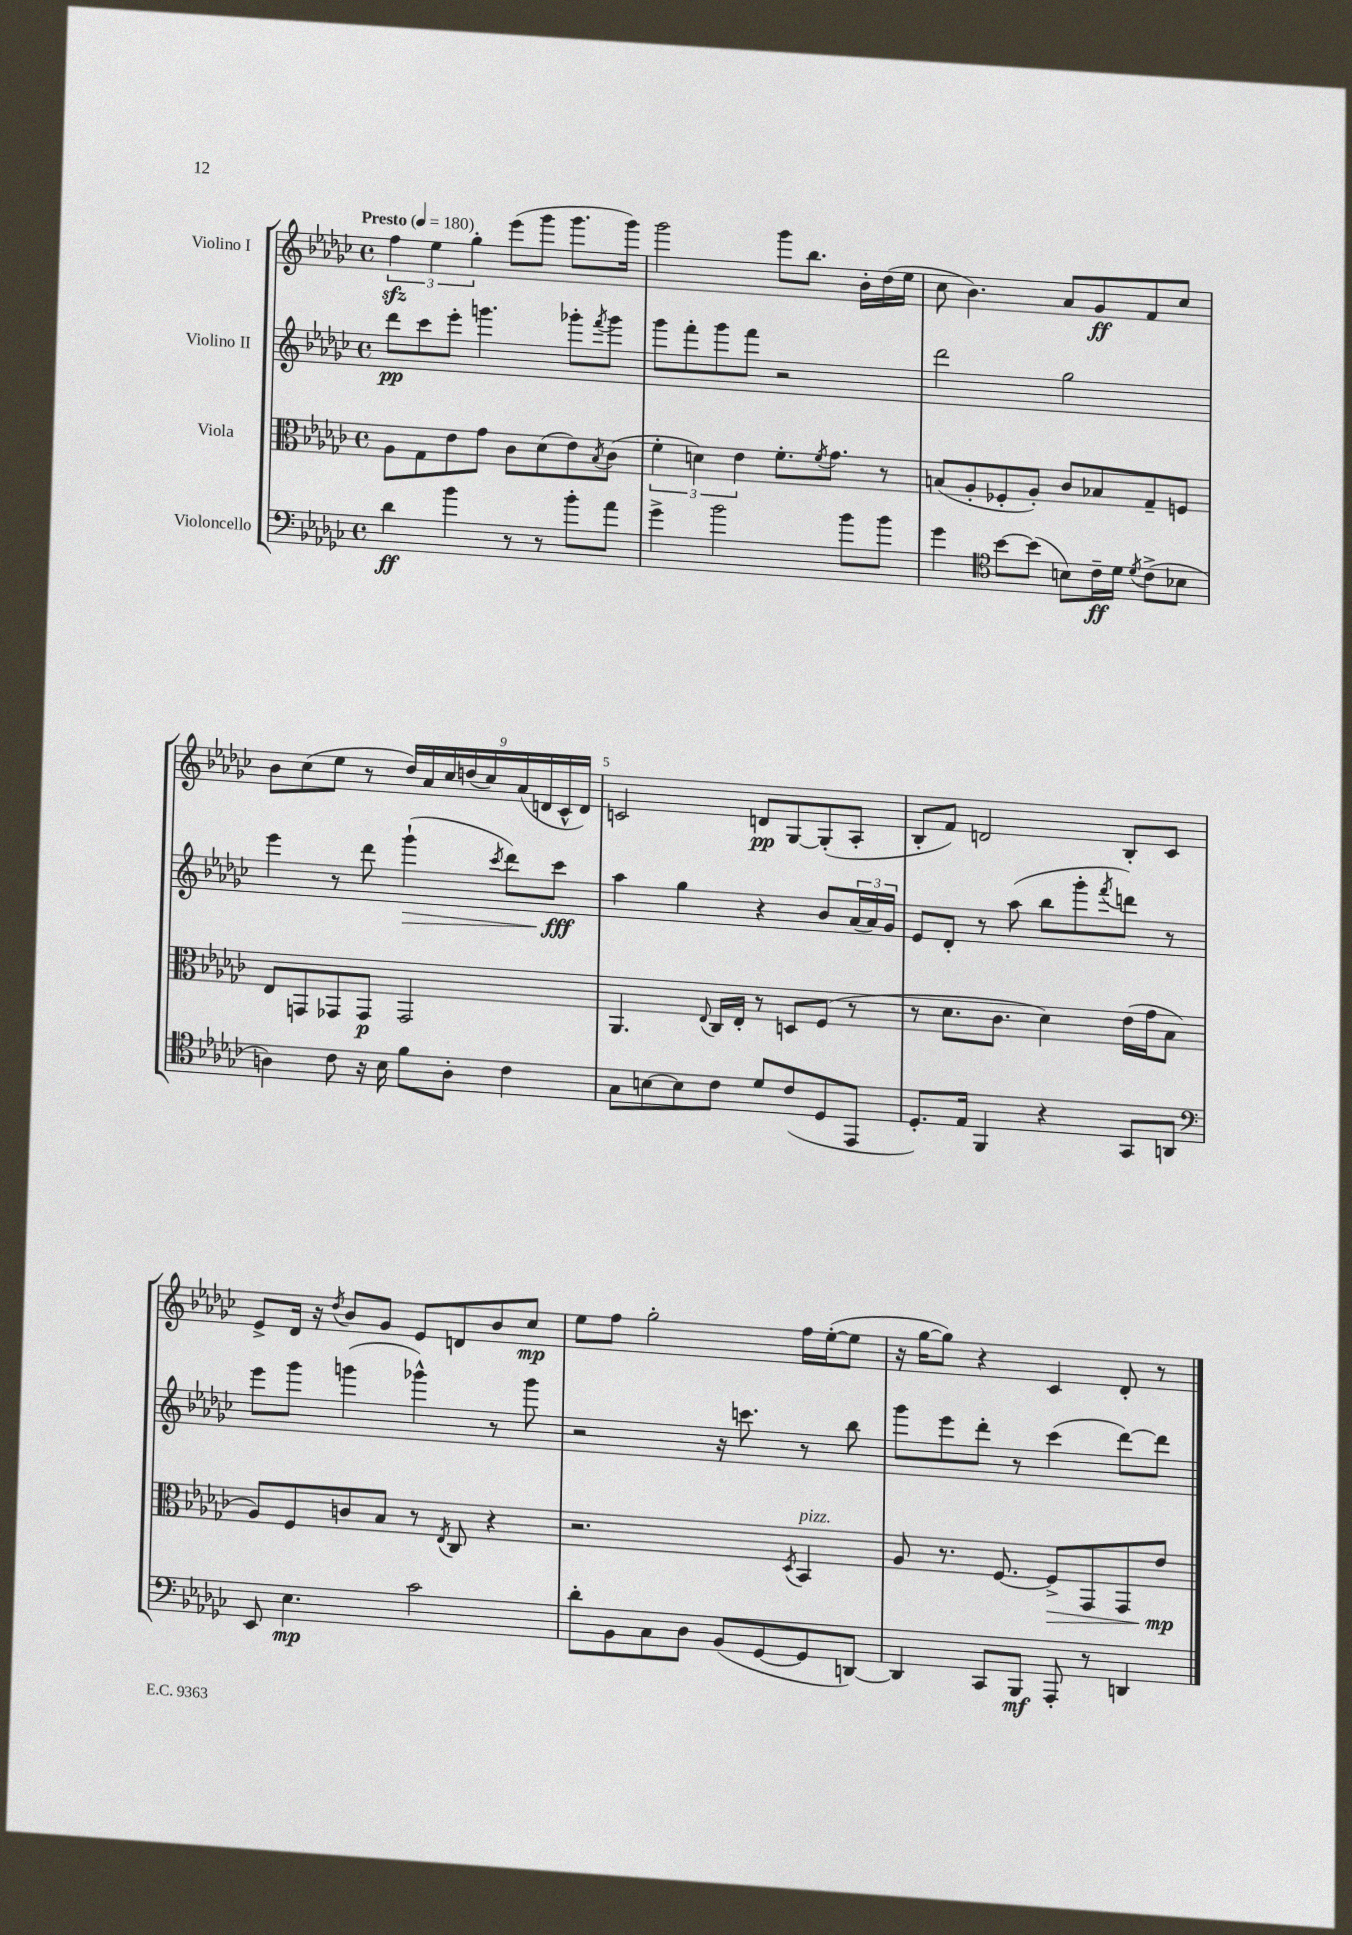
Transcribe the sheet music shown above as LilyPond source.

<<
\new StaffGroup <<
\new Staff = "s0" \with { instrumentName = "Violino I" } {
    \clef treble \key ges \major \defaultTimeSignature \time 4/4 \tempo "Presto" 4 = 180
    \tuplet 3/2 { f''4\sfz ees''4 ges''4-. } ees'''8( ges'''8 ges'''8. ges'''16) |
    ges'''2 ges'''8 bes''8. bes'16-. des''16( ees''16 |
    ces''8 bes'4.) aes'8 ges'8\ff f'8 ces''8 |
    bes'8 ces''8( ees''8 r8 \tuplet 9/8 { des''16) aes'16 ces''16 d''16( ces''16) aes'16( d'16 ces'16-^ d'16) } |
    c'2 d'8\pp ges8~ ges8-.( aes8-. |
    bes8-. f'8) d'2 bes8-. ces'8 |
    ees'8-> des'16 r16 \acciaccatura { des''8 } bes'8 ges'8 ees'8 d'8 bes'8 ces''8\mp |
    ees''8 f''8 ges''2-. f''16 ees''16~-.( ees''8 |
    r16 ges''16~ ges''8) r4 ces'4 des'8-. r8 \bar "|." |
}
\new Staff = "s1" \with { instrumentName = "Violino II" } {
    \clef treble \key ges \major \defaultTimeSignature \time 4/4
    des'''8\pp ces'''8 ees'''8-. g'''4. ges'''8-. \acciaccatura { f'''8 } ges'''8 |
    ges'''8 f'''8-. ges'''8 f'''8 r2 |
    des'''2 ges''2 |
    ees'''4 r8 des'''8 ges'''4-!\>( \acciaccatura { ces'''8 } des'''8) ces'''8\fff\! |
    aes''4 ges''4 r4 bes'8 \tuplet 3/2 { aes'16( aes'16) ges'16 } |
    ees'8 des'8-. r8 aes''8( bes''8 ges'''8-. \acciaccatura { f'''8 } d'''8) r8 |
    ees'''8 ges'''8 g'''4( ges'''4-^) r8 ges'''8 |
    r2 r16 c'''8. r8 bes''8 |
    ges'''8 ees'''8 des'''8-. r8 ces'''4( des'''8~) des'''8 \bar "|." |
}
\new Staff = "s2" \with { instrumentName = "Viola" } {
    \clef alto \key ges \major \defaultTimeSignature \time 4/4
    aes8 ges8 ees'8 ges'8 ces'8 des'8( ees'8) \acciaccatura { bes8 } ces'8( |
    \tuplet 3/2 { f'4-. d'4) ees'4 } f'8.-. \acciaccatura { f'8 } ges'8. r8 |
    b8( aes8-. fes8-. aes8-.) ces'8 bes8 ges8-- f8 |
    ees8 g,8 ges,8 ges,8\p ges,2 |
    aes,4. \appoggiatura { ees8 } ces16 ees16-. r8 d8 f8( r8 |
    r8 des'8. ces'8. des'4) ees'16( ges'16 bes8 |
    aes8) f8 c'8 bes8 r8 \acciaccatura { ees8 } ces8 r4 |
    r2. \acciaccatura { des8 } bes,4^\markup { \italic "pizz." } |
    aes8 r8. f8.~ f8->\> ges,8 ges,8 ees'8\mp\! \bar "|." |
}
\new Staff = "s3" \with { instrumentName = "Violoncello" } {
    \clef bass \key ges \major \defaultTimeSignature \time 4/4
    des'4\ff bes'4 r8 r8 bes'8-. aes'8 |
    ges'4-> bes'2 bes'8 bes'8 |
    ges'4 \clef tenor bes'8~ bes'8( b8) ces'16--\ff des'16 \acciaccatura { des'8 } ces'8->( bes8 |
    a4) ces'8 r16 bes16 f'8 a8-. ces'4 |
    ges8 b8~ b8 ces'8 des'8 ces'8( des8 ees,8 |
    des8.-.) ees16 f,4 r4 ges,8 a,8 |
    \clef bass ees,8 ees4.\mp ces'2 |
    des'8-. bes,8 ces8 des8 bes,8( ges,8~ ges,8 d,8~) |
    d,4 ces,8 bes,,8\mf aes,,8-. r8 d,4 \bar "|." |
}
>>
>>
\layout { \context { \Score \override BarNumber.break-visibility = ##(#f #t #t) barNumberVisibility = #(every-nth-bar-number-visible 5) } }
